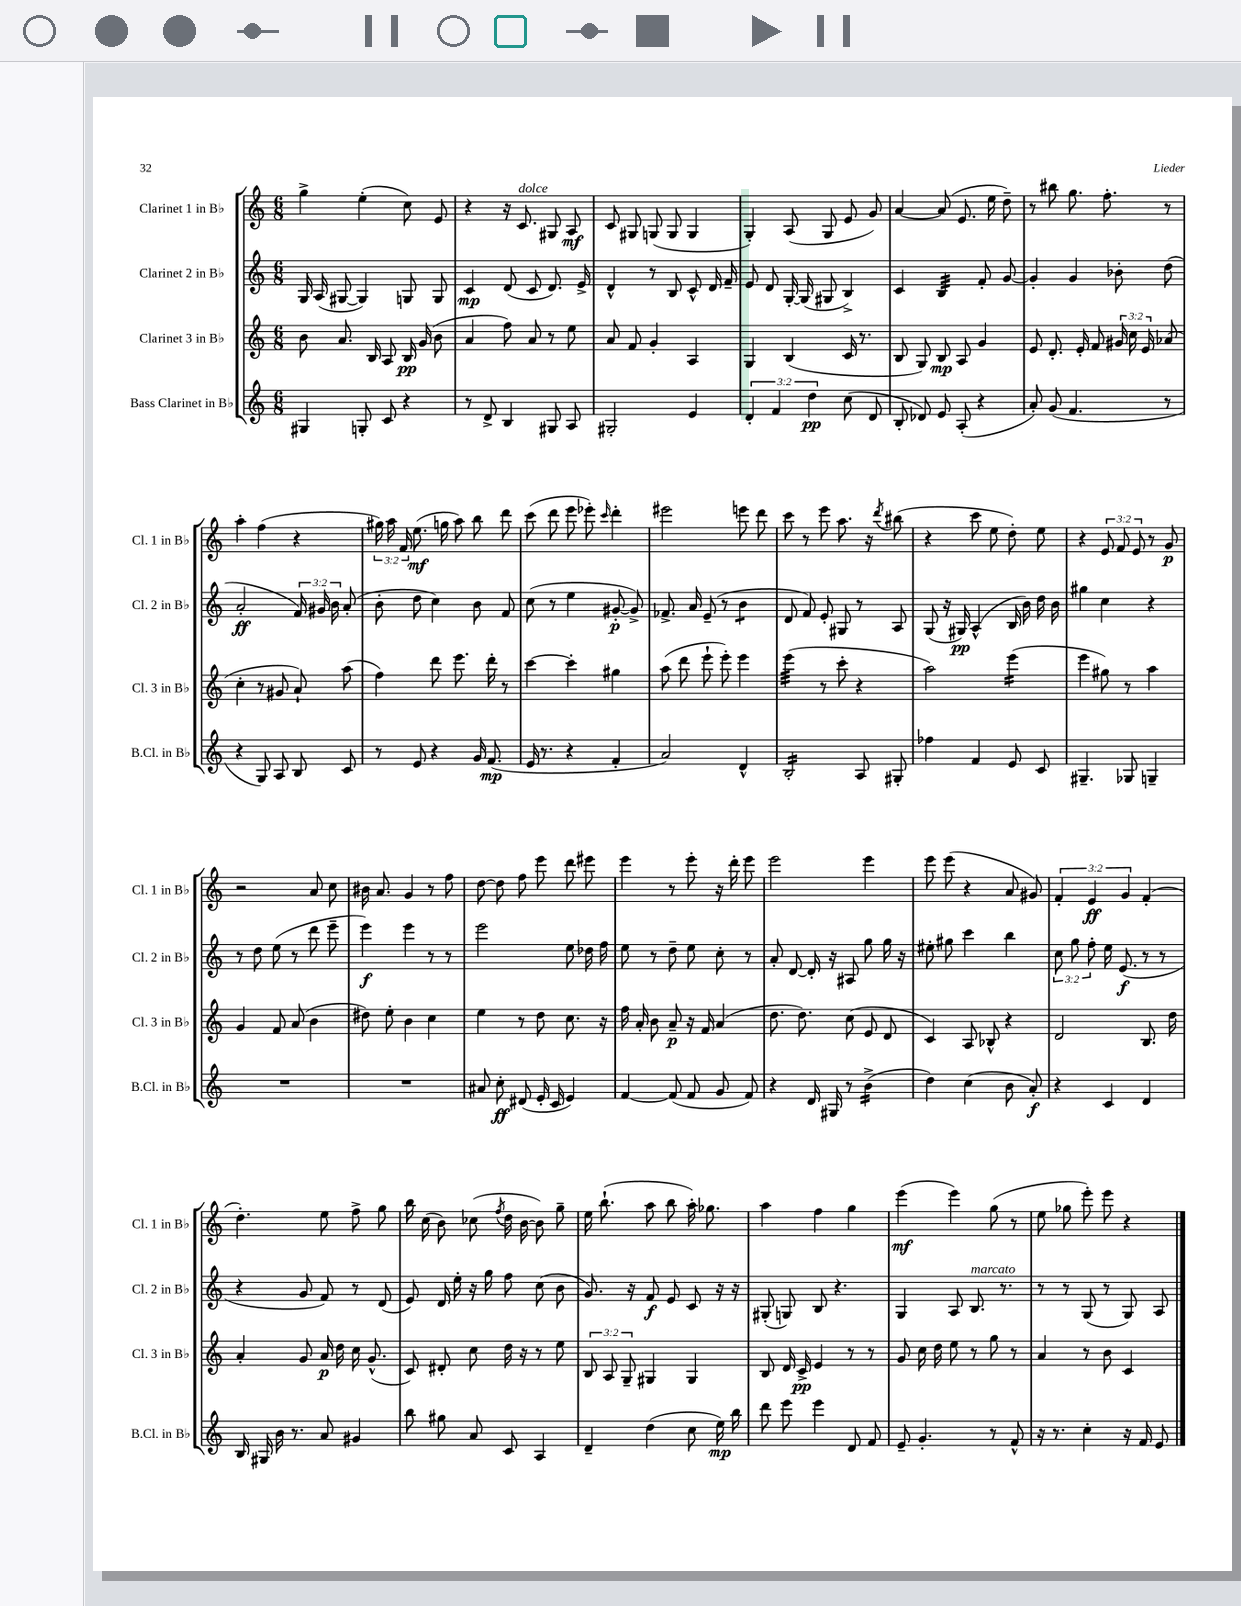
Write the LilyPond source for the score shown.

<<
\new StaffGroup <<
\new Staff = "s0" \with { instrumentName = "Clarinet 1 in Bb" shortInstrumentName = "Cl. 1 in Bb" } {
    \clef treble \key c \major \numericTimeSignature \time 6/8 \override Staff.TupletNumber.text = #tuplet-number::calc-fraction-text
    \autoBeamOff g''4-> e''4-.( c''8) e'8 |
    r4 r16 c'8.^\markup { \italic "dolce" } gis8 a8\mf |
    c'8 gis8 g8( g8 g4 |
    g4-.) a8( g8 e'8 g'8) |
    a'4~ a'8( e'8. e''16 d''8--) |
    r8 bis''8 g''8. f''8.-. r8 |
    a''4-. f''4( r4 |
    \tuplet 3/2 { gis''16) a''16 f'16 } e''8.\mf( g''16 a''8) b''8 d'''8 |
    c'''8( d'''8 e'''8 ees'''8-.) \grace { c'''16 } d'''4-. |
    eis'''2 e'''8 d'''8 |
    c'''8 r8 e'''8 a''8. r16 \acciaccatura { d'''8 } bis''8( |
    r4 c'''8 e''8 d''8-.) e''8 |
    r4 \tuplet 3/2 { e'8 f'8 e'8 } r8 g'8\p |
    r2 a'8 c''8 |
    bis'16 a'8. g'4 r8 f''8 |
    d''8~ d''8 f''8 e'''8 d'''8 eis'''8 |
    e'''4 r8 e'''8-. r16 d'''16-. e'''8 |
    e'''2 e'''4 |
    e'''8 e'''8( r4 a'8 gis'8) |
    \tuplet 3/2 { f'4-. e'4\ff g'4 } f'4-.( |
    d''4.-.) e''8 f''8-> g''8 |
    b''16 c''16( b'8) ces''8( \acciaccatura { f''8 } d''16 b'16~ b'8) g''8-- |
    e''16 b''8.-!( a''8 b''8 a''16-.) ges''8. |
    a''4 f''4 g''4 |
    e'''4\mf( e'''4) g''8( r8 |
    e''8 ges''8 e'''8-.) e'''8 r4 \bar "|." |
}
\new Staff = "s1" \with { instrumentName = "Clarinet 2 in Bb" shortInstrumentName = "Cl. 2 in Bb" } {
    \clef treble \key c \major \numericTimeSignature \time 6/8 \override Staff.TupletNumber.text = #tuplet-number::calc-fraction-text
    \autoBeamOff g16 a16( gis8~ gis4) g8 g8 |
    c'4\mp d'8( c'8 d'8.) e'16-> |
    d'4-^ r8 b8 c'8-^ d'16 f'16-- |
    e'8 d'8 g16~-. g16( gis8 b4->) |
    c'4 b4:32 f'8-. g'8~ |
    g'4-. g'4 bes'8-. d''8( |
    a'2-.\ff \tuplet 3/2 { f'16) gis'16 b'16 } a'8-.( |
    b'8-. d''8 c''4) b'8 f'8 |
    c''8( r8 e''4 gis'8~-.\p gis'8->) |
    fes'8.-> a'16 e'8--( r8 b'4:8 |
    d'8 f'8) e'8-. gis8 r8 a8 |
    g8( r16 gis16\pp) a4-^( b16 b'16) d''16 b'16 |
    gis''4 c''4 r4 |
    r8 d''8 e''8( r8 d'''8 e'''8-- |
    e'''4\f) e'''4 r8 r8 |
    e'''2 e''8 des''16 f''16 |
    e''8 r8 d''8-- e''8 c''8-. r8 |
    a'8-. d'8~ d'16-. r16 ais8 g''8 g''16 r16 |
    eis''8-. gis''8 c'''4 b''4 |
    \tuplet 3/2 { c''8 g''8 f''8-. } e''16 e'8.\f( r8 r8 |
    r4 g'8 f'8) r8 d'8( |
    e'8) d'16 e''16-. r16 g''16 f''8 c''8( b'8 |
    g'8.) r16 f'8\f e'8 c'8 r16 r16 |
    gis8-.( g8) b8 r4. |
    g4 a8 b8.^\markup { \italic "marcato" } r8. |
    r8 r8 g8( r8 g8) a8 \bar "|." |
}
\new Staff = "s2" \with { instrumentName = "Clarinet 3 in Bb" shortInstrumentName = "Cl. 3 in Bb" } {
    \clef treble \key c \major \numericTimeSignature \time 6/8 \override Staff.TupletNumber.text = #tuplet-number::calc-fraction-text
    \autoBeamOff b'8 a'8. b16 a8 b16\pp g'16( b'8 |
    a'4 f''8) a'8 r8 e''8 |
    a'8 f'8 g'4-. a4 |
    g4 b4( c'16 r8. |
    b8 g8) b8\mp a8 g'4 |
    e'8 d'8.-. e'16-. f'8 \tuplet 3/2 { gis'16 c''16 e'16 } aes'8( |
    c''4-. r8 gis'8 a'8-!) a''8( |
    f''4) d'''8 e'''8. d'''16-. r8 |
    c'''4~ c'''4-. gis''4 |
    a''8( d'''8 e'''8-! e'''8-.) e'''4 |
    e'''4:32( r8 c'''8-. r4 |
    a''2) e'''4:16( |
    e'''4 gis''8) r8 a''4 |
    g'4 f'8 a'8( b'4 |
    dis''8) e''8-. b'4 c''4 |
    e''4 r8 d''8 c''8. r16 |
    f''16 a'16-. b'8 a'8--\p r16 f'16 a'4( |
    d''8. d''8.) c''8( e'8 d'8 |
    c'4) a8 bes8-^ r4 |
    d'2 b8. d''16 |
    a'4-. g'8 a'16\p d''16 c''16 g'8.-^( |
    c'8) dis'8-. c''8 d''16 r16 r8 e''8 |
    \tuplet 3/2 { b8 a8 g8-- } gis4 gis4 |
    b8 d'16 c'16->\pp e'4 r8 r8 |
    g'8 c''16 d''16 e''8 r8 g''8 r8 |
    a'4 r8 b'8 c'4 \bar "|." |
}
\new Staff = "s3" \with { instrumentName = "Bass Clarinet in Bb" shortInstrumentName = "B.Cl. in Bb" } {
    \clef treble \key c \major \numericTimeSignature \time 6/8 \override Staff.TupletNumber.text = #tuplet-number::calc-fraction-text
    \autoBeamOff gis4 g8-. c'8 r4 |
    r8 d'8-> b4 gis8 a8 |
    gis2-. e'4 |
    \tuplet 3/2 { d'4-. f'4 d''4\pp } c''8( d'8 |
    b8-. des'8) e'8 a8-.( r4 |
    a'8-.) g'8( f'4. r8 |
    r4 g8) a8 b8 c'8 |
    r8 e'8 r4 g'16 f'8.\mp( |
    e'16 r8. r4 f'4-. |
    a'2) d'4-^ |
    b2:16-. a8 gis8-. |
    fes''4 f'4 e'8 c'8 |
    gis4.-- ges8 g4-- |
    R2. |
    R2. |
    ais'8 c''8-.\ff dis'8( e'16-. c'16 e'4) |
    f'4~ f'8( f'8 g'8 f'8) |
    r4 d'16 gis16 r8 b'4:16->( |
    d''4) c''4( b'8 a'8-.\f) |
    r4 c'4 d'4 |
    b16 gis16 b'16 r8. a'8 gis'4 |
    b''8 gis''8 a'8 c'8 a4 |
    d'4-- d''4( c''8 e''16\mp) b''16 |
    d'''8 e'''8 e'''4 d'8 f'8 |
    e'8-- g'4.-. r8 f'8-^ |
    r16 r8. c''4-. r16 f'16 e'8 \bar "|." |
}
>>
>>
\layout { \context { \Score \remove "Bar_number_engraver" } }
